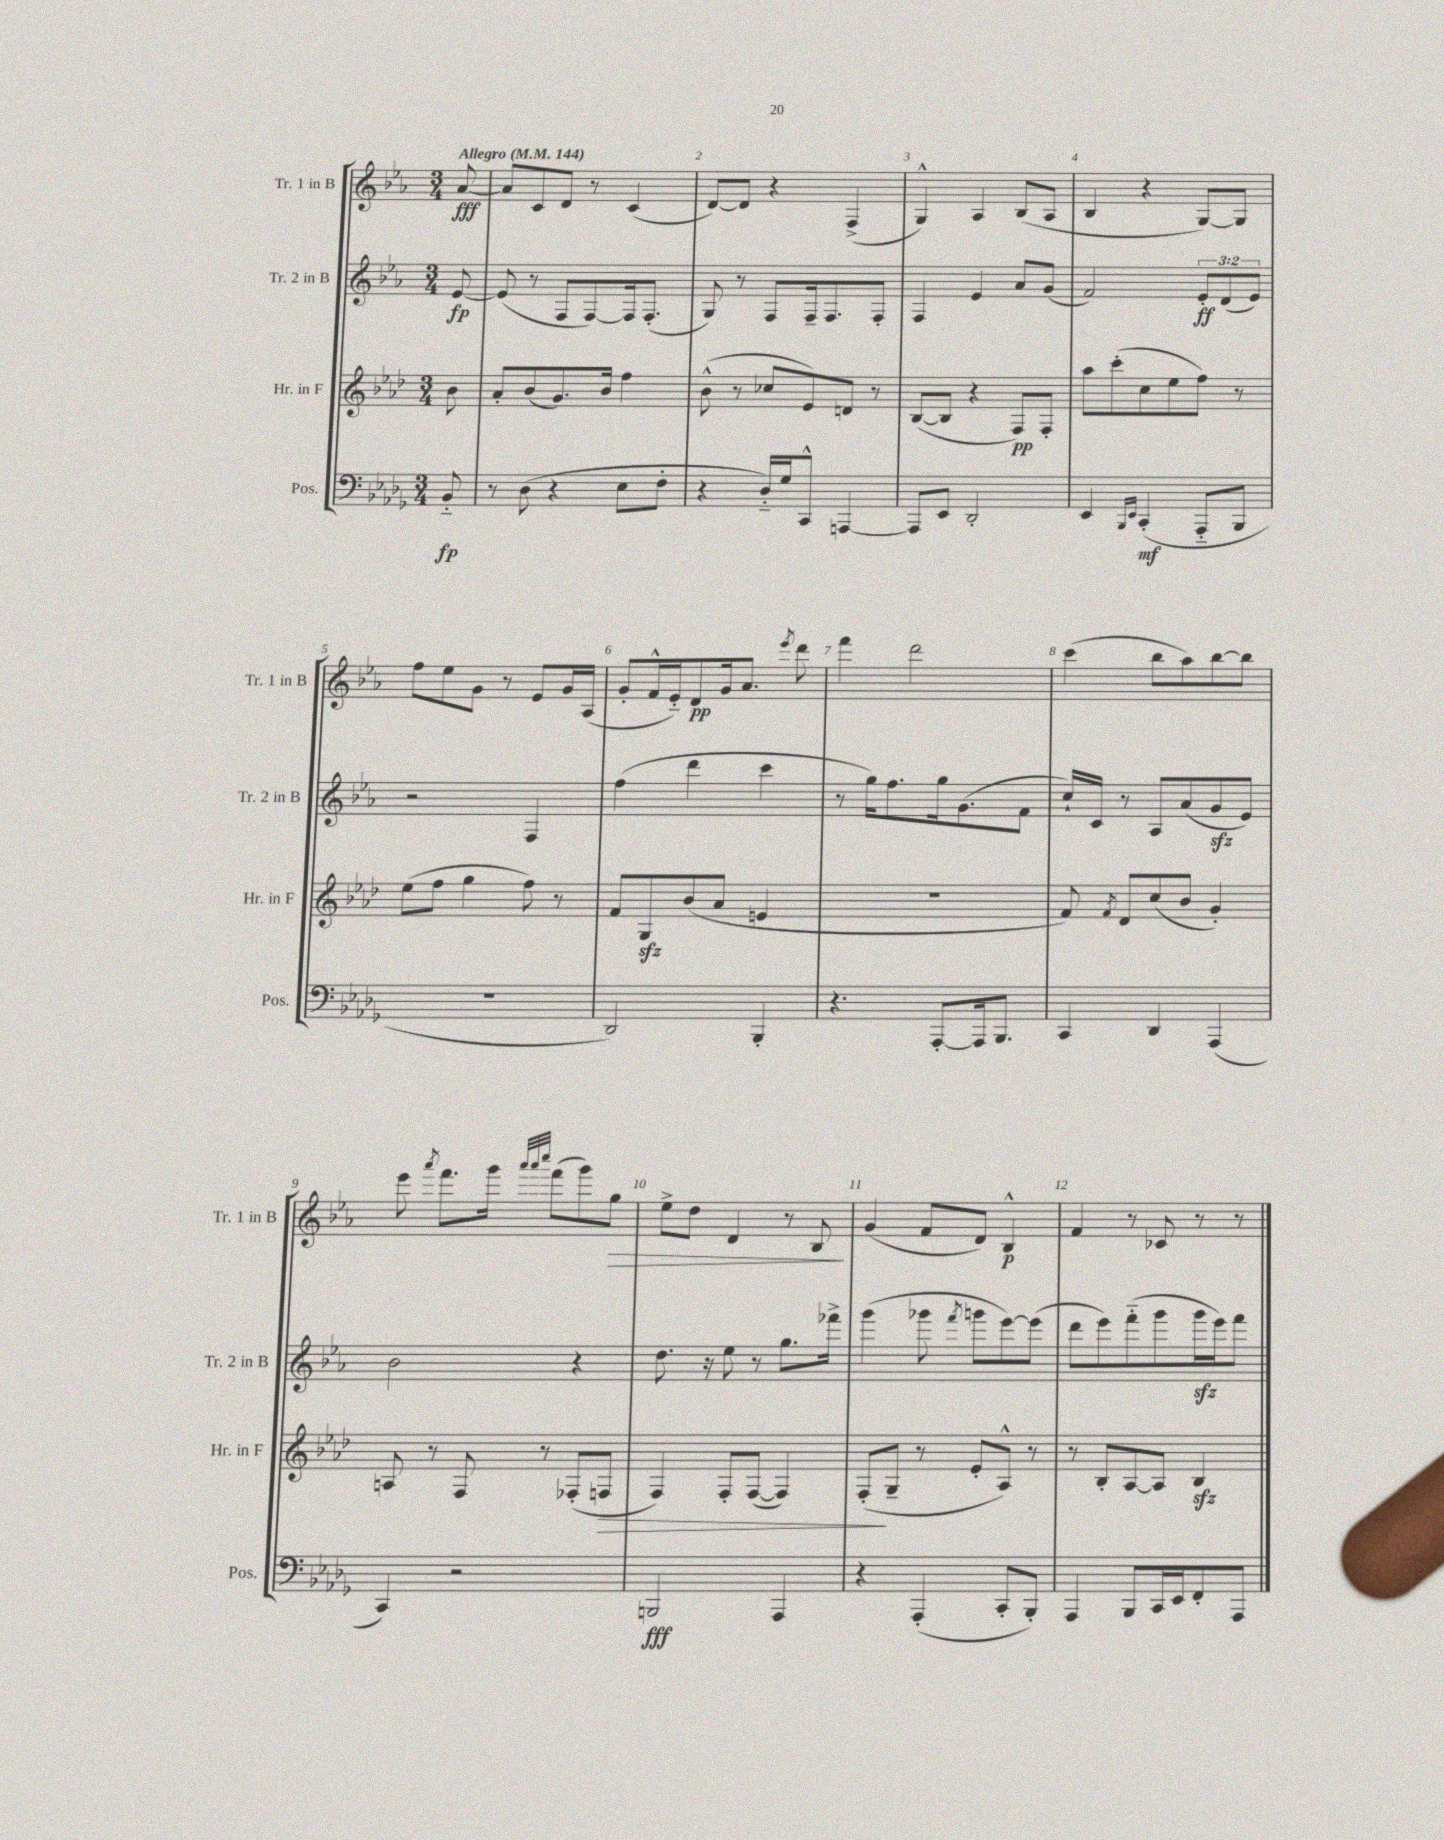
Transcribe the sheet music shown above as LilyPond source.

<<
\new StaffGroup <<
\new Staff = "s0" \with { instrumentName = "Tr. 1 in B" shortInstrumentName = "Tr. 1 in B" } {
    \clef treble \key ees \major \numericTimeSignature \time 3/4 \partial 8 \tempo "Allegro" 4 = 144
    \autoBeamOff aes'8~\fff |
    aes'8[ c'8 d'8] r8 c'4( |
    d'8[~) d'8] r4 f4->( |
    g4-^) aes4 bes8[( aes8] |
    bes4 r4 g8[~) g8] |
    f''8[ ees''8 g'8] r8 ees'8[ g'16 aes16]( |
    g'8[-. f'16-^ ees'16-_) d'8\pp g'16 aes'8.] \acciaccatura { ees'''8 } d'''8 |
    f'''4 d'''2 |
    c'''4( bes''8[ aes''8) bes''8~ bes''8] |
    ees'''8 \acciaccatura { aes'''8 } f'''8.[ g'''16] \grace { aes'''32[ aes'''32 c''''32] } f'''8[( g'''8) g''8]\> |
    ees''8[-> d''8] d'4 r8 bes8\! |
    g'4( f'8[ d'8]) bes4-^\p |
    f'4 r8 ces'8 r8 r8 \bar "|." |
}
\new Staff = "s1" \with { instrumentName = "Tr. 2 in B" shortInstrumentName = "Tr. 2 in B" } {
    \clef treble \key ees \major \numericTimeSignature \time 3/4 \override Staff.TupletNumber.text = #tuplet-number::calc-fraction-text \partial 8
    \autoBeamOff ees'8~\fp |
    ees'8( r8 f8[ f8~) f16 f8.]-.( |
    g8) r8 f8[ f16-- f8. f8]-. |
    f4 ees'4 aes'8[ g'8]( |
    f'2) \tuplet 3/2 { ees'8[-.\ff d'8( ees'8]) } |
    r2 f4 |
    f''4( d'''4 c'''4 |
    r8 g''16[) f''8. g''16 g'8.( f'8] |
    c''16[-!) c'16] r8 aes8[ aes'8( g'8\sfz ees'8]) |
    bes'2 r4 |
    d''8. r16 ees''8 r8 g''8.[ fes'''16]-> |
    g'''4( ges'''8 \acciaccatura { f'''8 } g'''8[ ees'''8~) ees'''8]( |
    d'''8[ ees'''8) f'''8-_( g'''8 g'''16\sfz ees'''16) f'''8] \bar "|." |
}
\new Staff = "s2" \with { instrumentName = "Hr. in F" shortInstrumentName = "Hr. in F" } {
    \clef treble \key aes \major \numericTimeSignature \time 3/4 \partial 8
    \autoBeamOff bes'8 |
    aes'8[-. bes'8( g'8.) bes'16] f''4 |
    bes'8-^( r8 ces''8[ ees'8) d'8] r8 |
    bes8[~( bes8] r4 f8[\pp) f8]-. |
    aes''8[ c'''8-.( c''8 ees''8 f''8]) r8 |
    ees''8[( f''8] g''4 f''8) r8 |
    f'8[ g8\sfz bes'8( aes'8] e'4 |
    R2. |
    f'8) \acciaccatura { f'8 } des'8[ c''8( bes'8] g'4-.) |
    a8 r8 f8 r8 fes8[-.( f8]\> |
    f4) f8[-. f8]~( f4) |
    f8[-.\!( g8]-- r8 ees'8[-. aes8]-^) r8 |
    r8 bes8[-. aes8~ aes8] bes4\sfz \bar "|." |
}
\new Staff = "s3" \with { instrumentName = "Pos." shortInstrumentName = "Pos." } {
    \clef bass \key des \major \numericTimeSignature \time 3/4 \partial 8
    \autoBeamOff bes,8-_\fp |
    r8 des8( r4 ees8[ f8]-. |
    r4 des16[-_) ges16 c,8]-^ a,,4~ |
    a,,8[ ees,8] des,2-. |
    ees,4 \grace { bes,,16[ ees,16] } c,4-.\mf( aes,,8[-_ bes,,8] |
    R2. |
    des,2) bes,,4-. |
    r4. aes,,8[~-. aes,,16 bes,,8.] |
    c,4 des,4 aes,,4( |
    c,4) r2 |
    b,,2\fff aes,,4 |
    r4 aes,,4-.( c,8[-. bes,,8]-.) |
    aes,,4 bes,,8[ c,16 ees,16 f,8-. aes,,8] \bar "|." |
}
>>
>>
\layout { \context { \Score \override BarNumber.break-visibility = ##(#f #t #t) barNumberVisibility = #all-bar-numbers-visible } }
